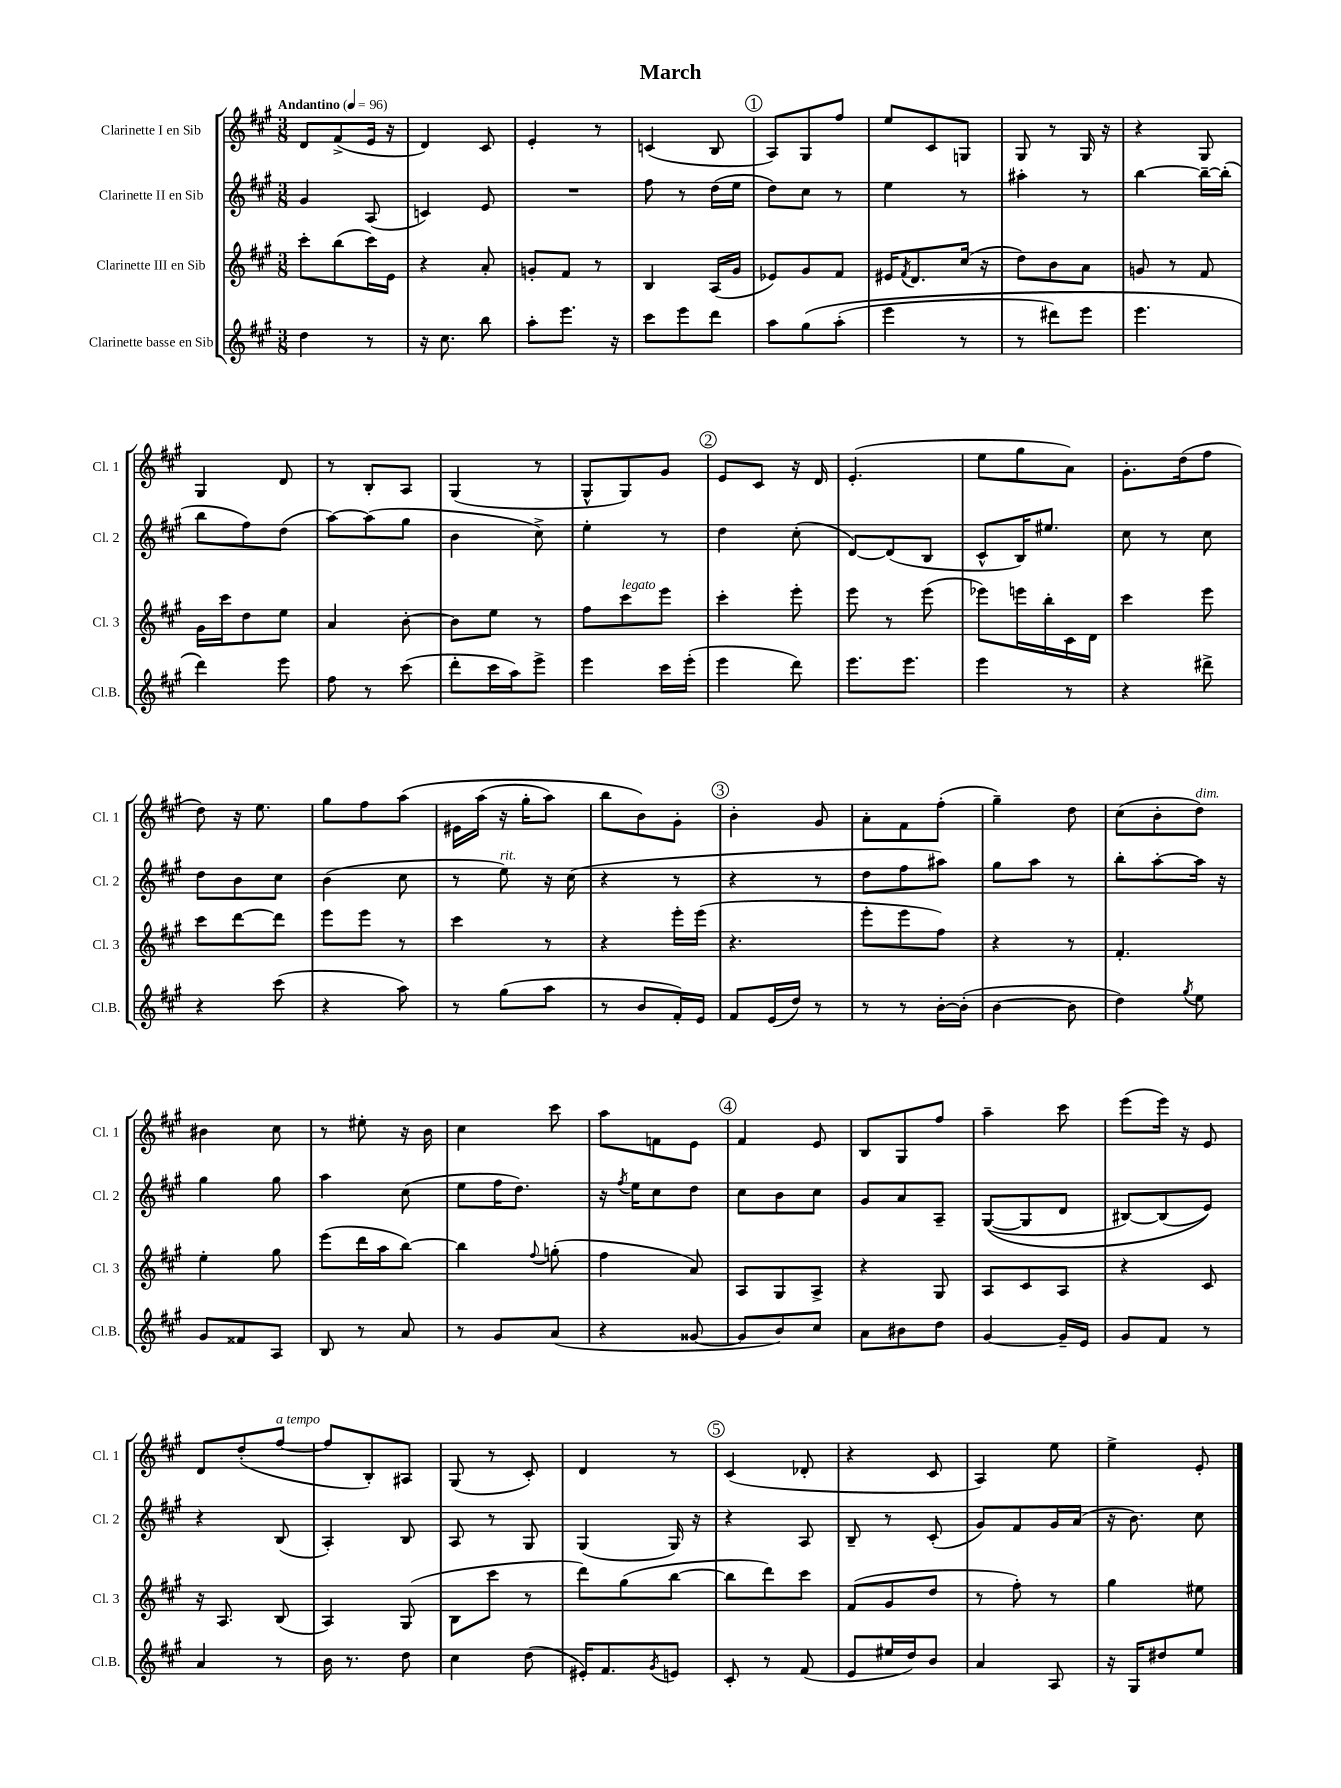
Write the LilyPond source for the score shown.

\header { title = "March" }
<<
\new StaffGroup <<
\new Staff = "s0" \with { instrumentName = "Clarinette I en Sib" shortInstrumentName = "Cl. 1" } {
    \clef treble \key a \major \numericTimeSignature \time 3/8 \tempo "Andantino" 4 = 96
    d'8 fis'8->( e'16 r16 |
    d'4) cis'8 |
    e'4-. r8 |
    c'4( b8 |
    \mark \markup { \circle "1" } a8) gis8 fis''8 |
    e''8 cis'8 g8 |
    gis8 r8 gis16 r16 |
    r4 gis8 |
    gis4 d'8 |
    r8 b8-. a8 |
    gis4( r8 |
    gis8-^ gis8) gis'8 |
    \mark \markup { \circle "2" } e'8 cis'8 r16 d'16 |
    e'4.-.( |
    e''8 gis''8 a'8) |
    gis'8.-. d''16( fis''8 |
    d''8) r16 e''8. |
    gis''8 fis''8 a''8\( |
    eis'16 a''16( r16 gis''16-. a''8) |
    b''8 b'8\) gis'8-. |
    \mark \markup { \circle "3" } b'4-. gis'8 |
    a'8-. fis'8 fis''8-.( |
    gis''4--) d''8 |
    cis''8( b'8-. d''8^\markup { \italic "dim." }) |
    bis'4 cis''8 |
    r8 eis''8-. r16 b'16 |
    cis''4 cis'''8 |
    a''8 f'8 e'8 |
    \mark \markup { \circle "4" } fis'4 e'8 |
    b8 gis8 fis''8 |
    a''4-- cis'''8 |
    e'''8( e'''16) r16 e'8 |
    d'8 d''8-.( fis''8~^\markup { \italic "a tempo" } |
    fis''8 b8-.) ais8 |
    gis8( r8 cis'8-.) |
    d'4 r8 |
    \mark \markup { \circle "5" } cis'4( des'8-. |
    r4 cis'8 |
    a4) e''8 |
    e''4-> e'8-. \bar "|." |
}
\new Staff = "s1" \with { instrumentName = "Clarinette II en Sib" shortInstrumentName = "Cl. 2" } {
    \clef treble \key a \major \numericTimeSignature \time 3/8
    gis'4 a8( |
    c'4) e'8 |
    R4. |
    fis''8 r8 d''16( e''16 |
    \mark \markup { \circle "1" } d''8) cis''8 r8 |
    e''4 r8 |
    ais''4-. r8 |
    b''4~ b''16~-- b''16-.( |
    b''8 fis''8) d''8( |
    a''8~) a''8( gis''8 |
    b'4 cis''8->) |
    e''4-. r8 |
    \mark \markup { \circle "2" } d''4 cis''8-.( |
    d'8~) d'8( b8 |
    cis'8-^ b16) eis''8. |
    cis''8 r8 cis''8 |
    d''8 b'8 cis''8 |
    b'4( cis''8 |
    r8 e''8^\markup { \italic "rit." }) r16 cis''16( |
    r4 r8 |
    \mark \markup { \circle "3" } r4 r8 |
    d''8 fis''8 ais''8) |
    gis''8 a''8 r8 |
    b''8-. a''8~-. a''16 r16 |
    gis''4 gis''8 |
    a''4 cis''8( |
    e''8 fis''16 d''8.) |
    r16 \acciaccatura { fis''8 } e''16 cis''8 d''8 |
    \mark \markup { \circle "4" } cis''8 b'8 cis''8 |
    gis'8 a'8 a8-- |
    gis8~(\( gis8 d'8 |
    bis8~) bis8( e'8)\) |
    r4 b8( |
    a4-.) b8 |
    a8 r8 gis8 |
    gis4( gis16) r16 |
    \mark \markup { \circle "5" } r4 a8 |
    b8-- r8 cis'8-.( |
    gis'8) fis'8 gis'16 a'16( |
    r16 b'8.) cis''8 \bar "|." |
}
\new Staff = "s2" \with { instrumentName = "Clarinette III en Sib" shortInstrumentName = "Cl. 3" } {
    \clef treble \key a \major \numericTimeSignature \time 3/8
    cis'''8-. b''8( cis'''16) e'16 |
    r4 a'8-. |
    g'8-. fis'8 r8 |
    b4 a16( gis'16 |
    \mark \markup { \circle "1" } ees'8) gis'8 fis'8 |
    eis'16 \acciaccatura { fis'8 } d'8. cis''16( r16 |
    d''8) b'8 a'8 |
    g'8 r8 fis'8 |
    gis'16 cis'''16 d''8 e''8 |
    a'4 b'8~-. |
    b'8 e''8 r8 |
    fis''8 cis'''8^\markup { \italic "legato" } e'''8 |
    \mark \markup { \circle "2" } cis'''4-. e'''8-. |
    e'''8 r8 e'''8( |
    ees'''8) e'''16 b''16-. cis'16 d'16 |
    cis'''4 e'''8 |
    cis'''8 d'''8~ d'''8 |
    e'''8 e'''8 r8 |
    cis'''4 r8 |
    r4 e'''16-. e'''16( |
    \mark \markup { \circle "3" } r4. |
    e'''8-. e'''8 fis''8) |
    r4 r8 |
    fis'4.-. |
    e''4-. gis''8 |
    e'''8( d'''16 a''16 b''8~) |
    b''4 \appoggiatura { fis''8 } g''8-.( |
    fis''4 a'8) |
    \mark \markup { \circle "4" } a8 gis8 a8-> |
    r4 gis8 |
    a8 cis'8 a8 |
    r4 cis'8 |
    r16 a8. b8( |
    a4) gis8( |
    b8 cis'''8 r8 |
    d'''8) gis''8( b''8~ |
    \mark \markup { \circle "5" } b''8 d'''8) cis'''8 |
    fis'8( gis'8 d''8 |
    r8 fis''8-.) r8 |
    gis''4 eis''8 \bar "|." |
}
\new Staff = "s3" \with { instrumentName = "Clarinette basse en Sib" shortInstrumentName = "Cl.B." } {
    \clef treble \key a \major \numericTimeSignature \time 3/8
    d''4 r8 |
    r16 cis''8. b''8 |
    a''8-. e'''8. r16 |
    cis'''8 e'''8 d'''8 |
    \mark \markup { \circle "1" } a''8 gis''8\( a''8-.( |
    e'''4 r8 |
    r8 dis'''8) e'''8 |
    e'''4. |
    d'''4\) e'''8 |
    fis''8 r8 cis'''8( |
    d'''8-. cis'''16 a''16) e'''8-> |
    e'''4 cis'''16 e'''16-.( |
    \mark \markup { \circle "2" } e'''4 d'''8) |
    e'''8. e'''8. |
    e'''4 r8 |
    r4 dis'''8-> |
    r4 cis'''8( |
    r4 a''8) |
    r8 gis''8( a''8 |
    r8 b'8 fis'16-.) e'16 |
    \mark \markup { \circle "3" } fis'8 e'16( d''16) r8 |
    r8 r8 b'16~-. b'16-.( |
    b'4~ b'8 |
    d''4) \acciaccatura { gis''8 } e''8 |
    gis'8 fisis'8 a8 |
    b8 r8 a'8 |
    r8 gis'8 a'8( |
    r4 gisis'8~ |
    \mark \markup { \circle "4" } gisis'8 b'8) cis''8 |
    a'8 bis'8 d''8 |
    gis'4~ gis'16-- e'16 |
    gis'8 fis'8 r8 |
    a'4 r8 |
    b'16 r8. d''8 |
    cis''4 d''8( |
    eis'16-.) fis'8. \acciaccatura { gis'8 } e'8 |
    \mark \markup { \circle "5" } cis'8-. r8 fis'8( |
    e'8 eis''16 d''16) b'8 |
    a'4 a8 |
    r16 gis16 dis''8 e''8 \bar "|." |
}
>>
>>
\layout { \context { \Score \remove "Bar_number_engraver" } }
